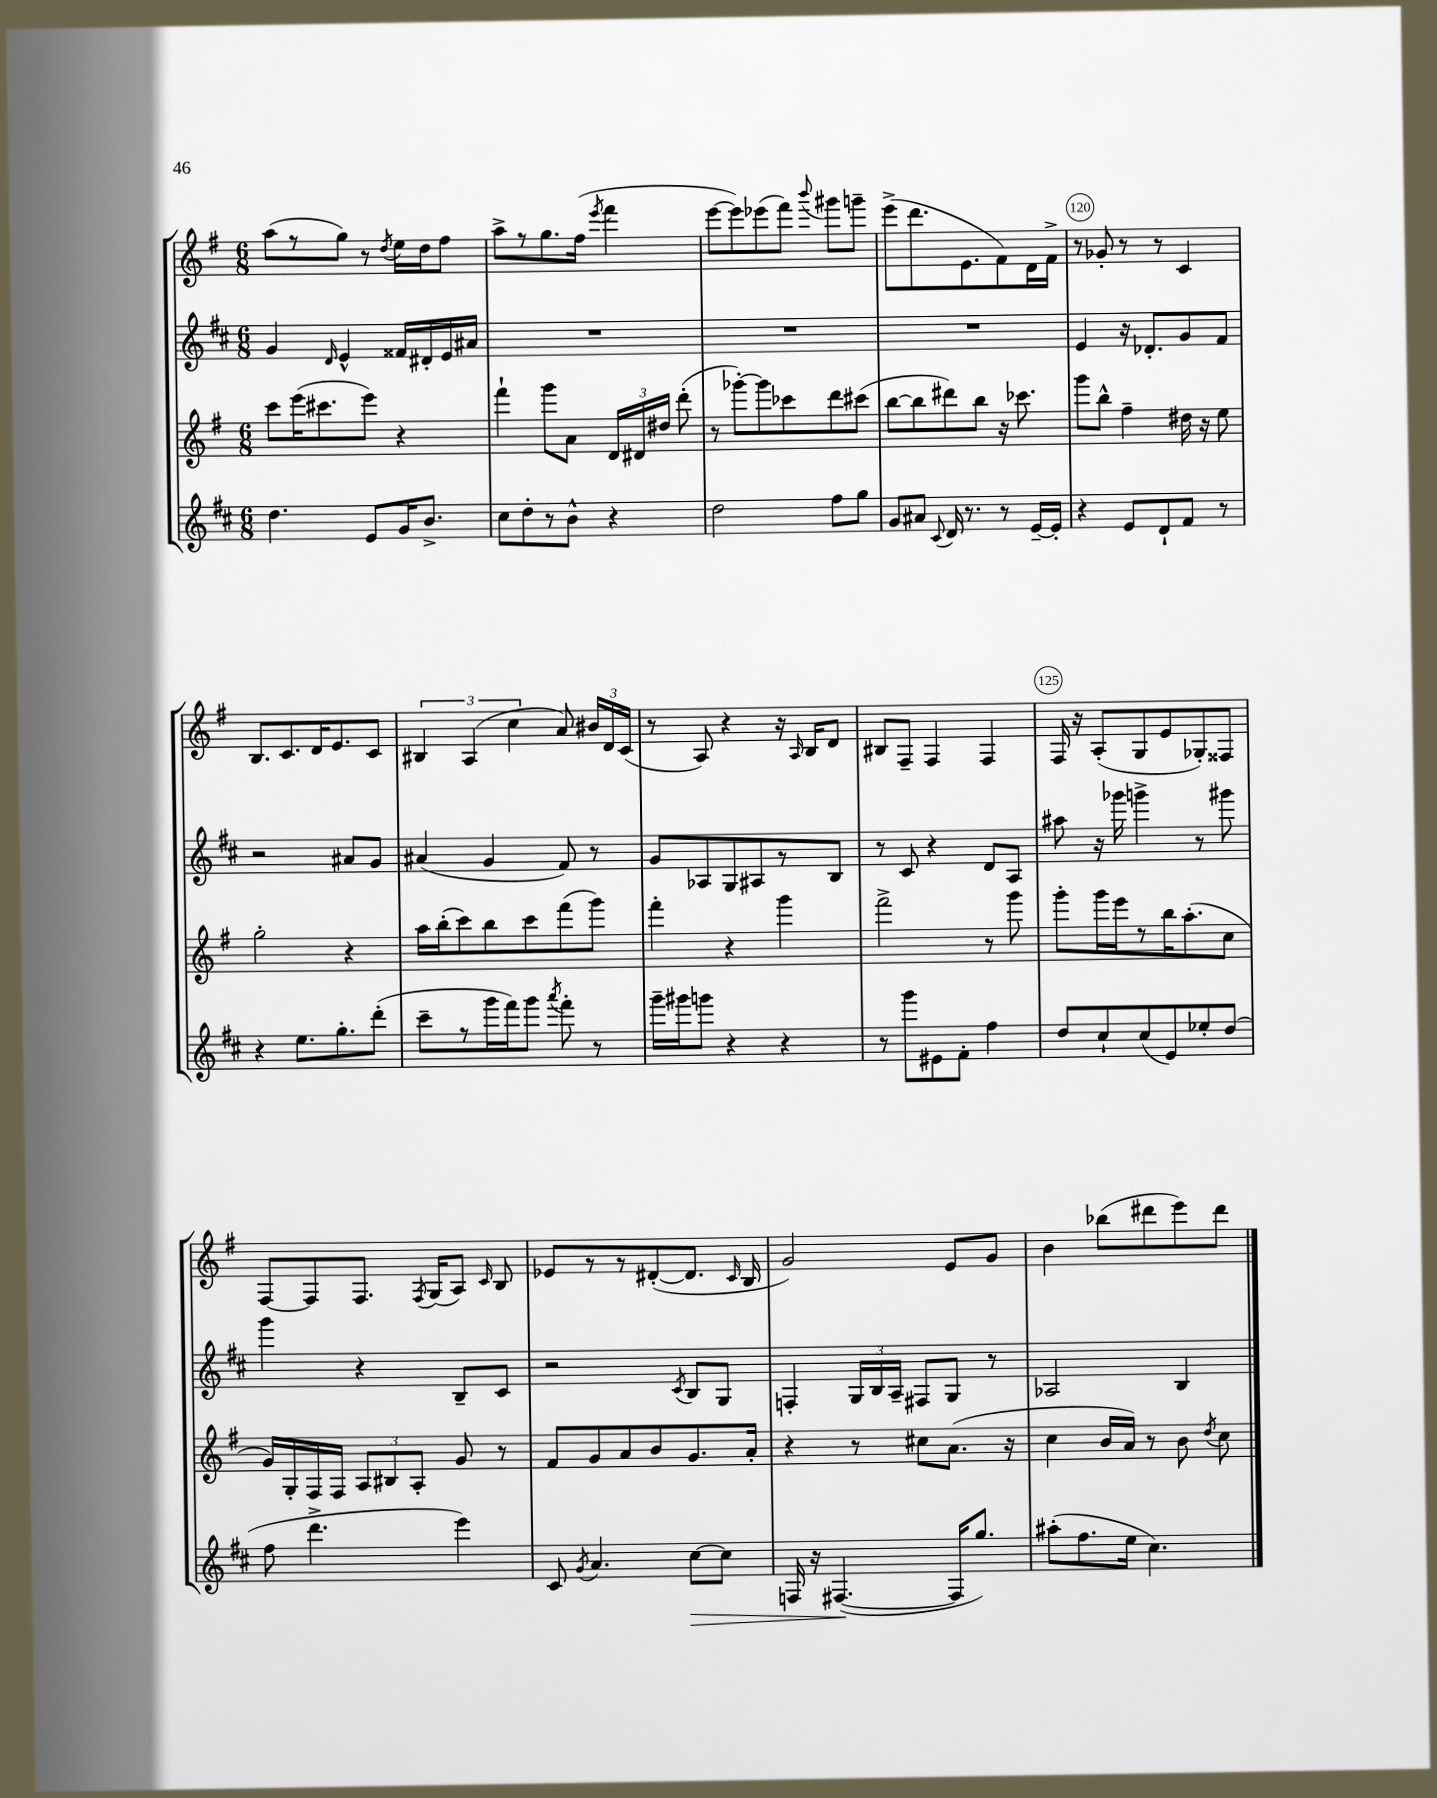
<<
\new StaffGroup <<
\new Staff = "s0" {
    \clef treble \key g \major \numericTimeSignature \time 6/8
    \autoBeamOff a''8[( r8 g''8]) r8 \acciaccatura { d''8 } e''16[ d''16 fis''8] |
    a''8[-> r8 g''8. fis''16]( \acciaccatura { e'''8 } fis'''4 |
    e'''8[~ e'''8) ees'''8( fis'''8]) \appoggiatura { b'''8 } gis'''8[ g'''8]-- |
    e'''8[->( d'''8. e'8. fis'8) d'16 fis'16]-> |
    r8 ges'8-. r8 r8 c'4 |
    b8.[ c'8. d'16 e'8. c'8] |
    \tuplet 3/2 { bis4 a4( c''4 } a'8) \tuplet 3/2 { bis'16[ d'16 c'16]( } |
    r8 a8) r4 r16 \grace { a16 } b16[ d'8] |
    bis8[ fis8]-- fis4 fis4 |
    fis16 r16 a8[-.( g8 e'8 ges8-.) fisis8] |
    fis8[~ fis8 fis8.] \acciaccatura { fis8 } g16[( a8]) \grace { c'16 } b8 |
    ees'8[ r8 r8 dis'8~-.( dis'8.] \grace { c'16 } b16 |
    g'2) e'8[ g'8] |
    b'4 bes''8[( dis'''8 e'''8) dis'''8] \bar "|." |
}
\new Staff = "s1" {
    \clef treble \key d \major \numericTimeSignature \time 6/8
    \autoBeamOff g'4 \grace { d'16 } e'4-^ fisis'16[ dis'16-. e'16 ais'16] |
    R2. |
    R2. |
    R2. |
    e'4 r16 des'8.[-. g'8 fis'8] |
    r2 ais'8[ g'8] |
    ais'4( g'4 fis'8) r8 |
    g'8[ aes8 g8 ais8 r8 b8] |
    r8 cis'8 r4 d'8[ a8] |
    ais''8 r16 ges'''16 g'''4-> r8 gis'''8 |
    g'''4 r4 b8[-- cis'8] |
    r2 \acciaccatura { cis'8 } b8[ g8] |
    f4-. \tuplet 3/2 { g16[ b16 a16]-- } fis8[ g8] r8 |
    aes2 b4 \bar "|." |
}
\new Staff = "s2" {
    \clef treble \key g \major \numericTimeSignature \time 6/8
    \autoBeamOff c'''8[ e'''16( cis'''8. e'''8]) r4 |
    fis'''4-! g'''8[ a'8] \tuplet 3/2 { d'16[ dis'16 dis''16] } d'''8-.( |
    r8 ges'''8[~-.) ges'''8 ces'''8 d'''8 cis'''8]( |
    b''8[~ b''8 dis'''8) b''8] r16 ces'''8. |
    g'''8[ b''8]-^ fis''4-- dis''16 r16 e''8 |
    g''2-. r4 |
    a''16[ b''16-.( c'''8) b''8 c'''8 fis'''8( g'''8]) |
    fis'''4-. r4 g'''4 |
    fis'''2-> r8 g'''8 |
    g'''8[-. g'''16 e'''16 r8 b''16 a''8.-.( c''8] |
    g'16[) g16-. fis16 fis16] \tuplet 3/2 { a8[ bis8 a8]-. } g'8 r8 |
    fis'8[ g'8 a'8 b'8 g'8. a'16]-. |
    r4 r8 cis''8[ a'8.]( r16 |
    c''4 b'16[ a'16]) r8 b'8 \acciaccatura { d''8 } c''8 \bar "|." |
}
\new Staff = "s3" {
    \clef treble \key d \major \numericTimeSignature \time 6/8
    \autoBeamOff d''4. e'8[ g'16 b'8.]-> |
    cis''8[ d''8-. r8 b'8]-^ r4 |
    d''2 fis''8[ g''8] |
    g'8[ ais'8] \appoggiatura { cis'8 } d'16 r8. r8 e'16[~-- e'16]-. |
    r4 e'8[ d'8-! fis'8] r8 |
    r4 e''8.[ g''8.-. d'''8]-.( |
    cis'''8[-- r8 g'''16 fis'''16) g'''8] \acciaccatura { a'''8 } fis'''8-. r8 |
    g'''16[-- gis'''16 g'''8] r4 r4 |
    r8 g'''8[ eis'8 fis'8]-. fis''4 |
    d''8[ cis''8-! cis''8( e'8) ees''8-. d''8]( |
    fis''8 d'''4.-> e'''4) |
    cis'8 \acciaccatura { g'8 } a'4. cis''8[~\> cis''8] |
    f16 r16 fis4.~\!( fis16[ g''8.]) |
    ais''8[-.( fis''8. e''16] cis''4.) \bar "|." |
}
>>
>>
\layout { \context { \Score currentBarNumber = #116 \override BarNumber.break-visibility = ##(#f #t #t) barNumberVisibility = #(every-nth-bar-number-visible 5) \override BarNumber.stencil = #(make-stencil-circler 0.1 0.3 ly:text-interface::print) } }
